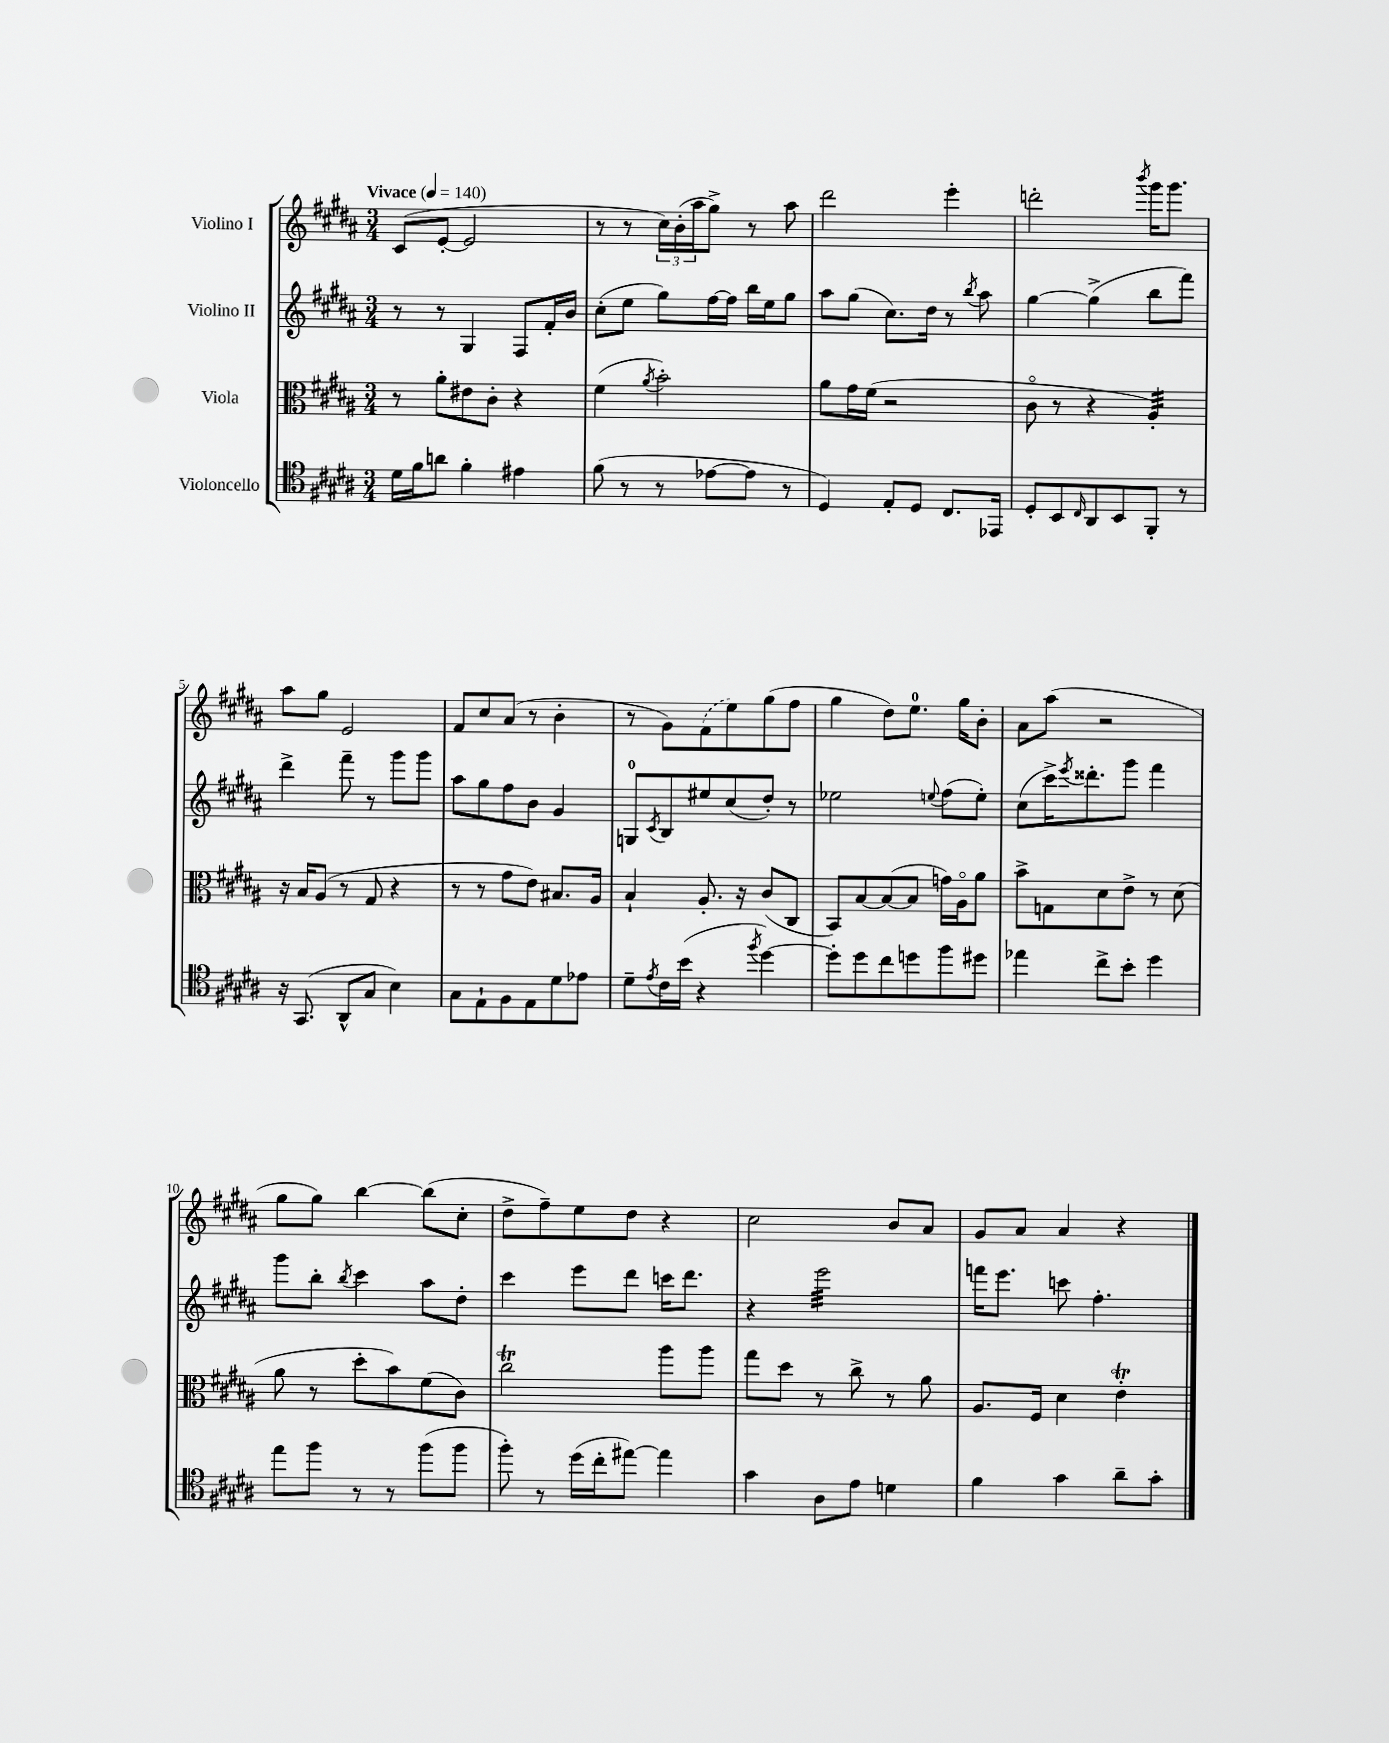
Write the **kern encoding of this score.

**kern	**kern	**kern	**kern
*staff4	*staff3	*staff2	*staff1
*clefC4	*clefC3	*clefG2	*clefG2
*k[f#c#g#d#a#]	*k[f#c#g#d#a#]	*k[f#c#g#d#a#]	*k[f#c#g#d#a#]
*M3/4	*M3/4	*M3/4	*M3/4
*MM140	*MM140	*MM140	*MM140
16d#	8r	8r	(8c#
16f#	.	.	.
8a	8a#'	8r	[8e'
4f#'	8e#	4G#	2e]
.	8c#'	.	.
4e#	4r	8F#	.
.	.	16f#'	.
.	.	16b	.
=	=	=	=
(8f#	(4f#	(8cc#'	8r
8r	.	8ee	8r
.	8qa#	.	.
8r	2b')	8gg#)	24cc#)
.	.	.	(24b'
.	.	.	24aa#
[8e-	.	[16ff#	8gg#^)
.	.	16ff#]	.
8e-]	.	16bb	8r
.	.	16ee	.
8r	.	8gg#	8aa#
=	=	=	=
4D#)	8a#	8aa#	2ddd#
.	16g#	(8gg#	.
.	(16f#	.	.
8E'	2r	8.cc#)	.
8D#	.	.	.
.	.	16dd#	.
8.C#	.	8r	4eee'
.	.	8qbb	.
.	.	8aa#	.
16EE-	.	.	.
=	=	=	=
8D#'	8c#o	[4gg#	2ddd'
8BB	8r	.	.
16qqC#	.	.	.
8AA#	4r	(4gg#^]	.
8BB	.	.	.
.	.	.	8qbbb
8FF#'	4A#')	8bb	16ggg#
.	.	.	8.ggg#
8r	.	8fff#)	.
=	=	=	=
16r	16r	4ddd#^	8aa#
(8.GG#	16B	.	.
.	(8A#	.	8gg#
8AA#^^	8r	8fff#~	2e
8G#	8G#	8r	.
4B)	4r	8ggg#	.
.	.	8ggg#	.
=	=	=	=
8G#	8r	8aa#	8f#
8E`	8r	8gg#	8cc#
8F#	8g#	8ff#	(8a#
8E	8e)	8b	8r
8d#	8.B#	4g#	4b'
8e-	.	.	.
.	16A#	.	.
=	=	=	=
8d#~	4B`	8G	8r
8qe	.	8qc#	.
16c#	.	8B	8g#)
(16b	.	.	.
4r	8.A#'	8ee#	(8f#
.	.	(8cc#	8ee)
.	16r	.	.
8qff#	.	.	.
[4dd#)	(8c#	8dd#')	(8gg#
.	8C#	8r	8ff#
=	=	=	=
8dd#']	8BB)	2ee-	4gg#
8dd#	[8B	.	.
8cc#	(8B_	.	8dd#)
8dd	8B]	.	8.ee
.	.	8qqee	.
8ff#	16g)	(8ff#	.
.	16A#o	.	16gg#
8dd#	8a#	8ee')	8b'
=	=	=	=
4ee-	8b^	(8cc#	8a#
.	8G	16ccc#^)	(8aa#
.	.	8qeee	.
.	.	8.ddd##'	.
8cc#^	8d#	.	2r
8b'	8e^	8ggg#	.
4dd#	8r	4fff#	.
.	(8d#	.	.
=	=	=	=
8ee	8a#	8ggg#	8gg#
8ff#	8r	8bb'	8gg#)
.	.	8qbb	.
8r	8dd#'	4ccc#	[4bb
8r	8b)	.	.
(8ff#	(8f#	8aa#	(8bb]
8ff#	8c#)	8dd#'	8cc#'
=	=	=	=
8ff#')	2cc#	4ccc#	8dd#^
8r	.	.	8ff#~)
(16dd#	.	8eee	8ee
16cc#'	.	.	.
[8ee#)	.	8ddd#	8dd#
4ee#]	8aa#	16ccc	4r
.	.	8.ddd#	.
.	8aa#	.	.
=	=	=	=
4g#	8gg#	4r	2cc#
.	8dd#	.	.
8A#	8r	2eee	.
8e	8cc#^	.	.
4d	8r	.	8b
.	8a#	.	8a#
=	=	=	=
4f#	8.A#	16fff	8g#
.	.	8.eee	.
.	.	.	8a#
.	16F#	.	.
4g#	4d#	8ccc	4a#
.	.	4.ff#'	.
8a#~	4e'	.	4r
8g#'	.	.	.
==	==	==	==
*-	*-	*-	*-
